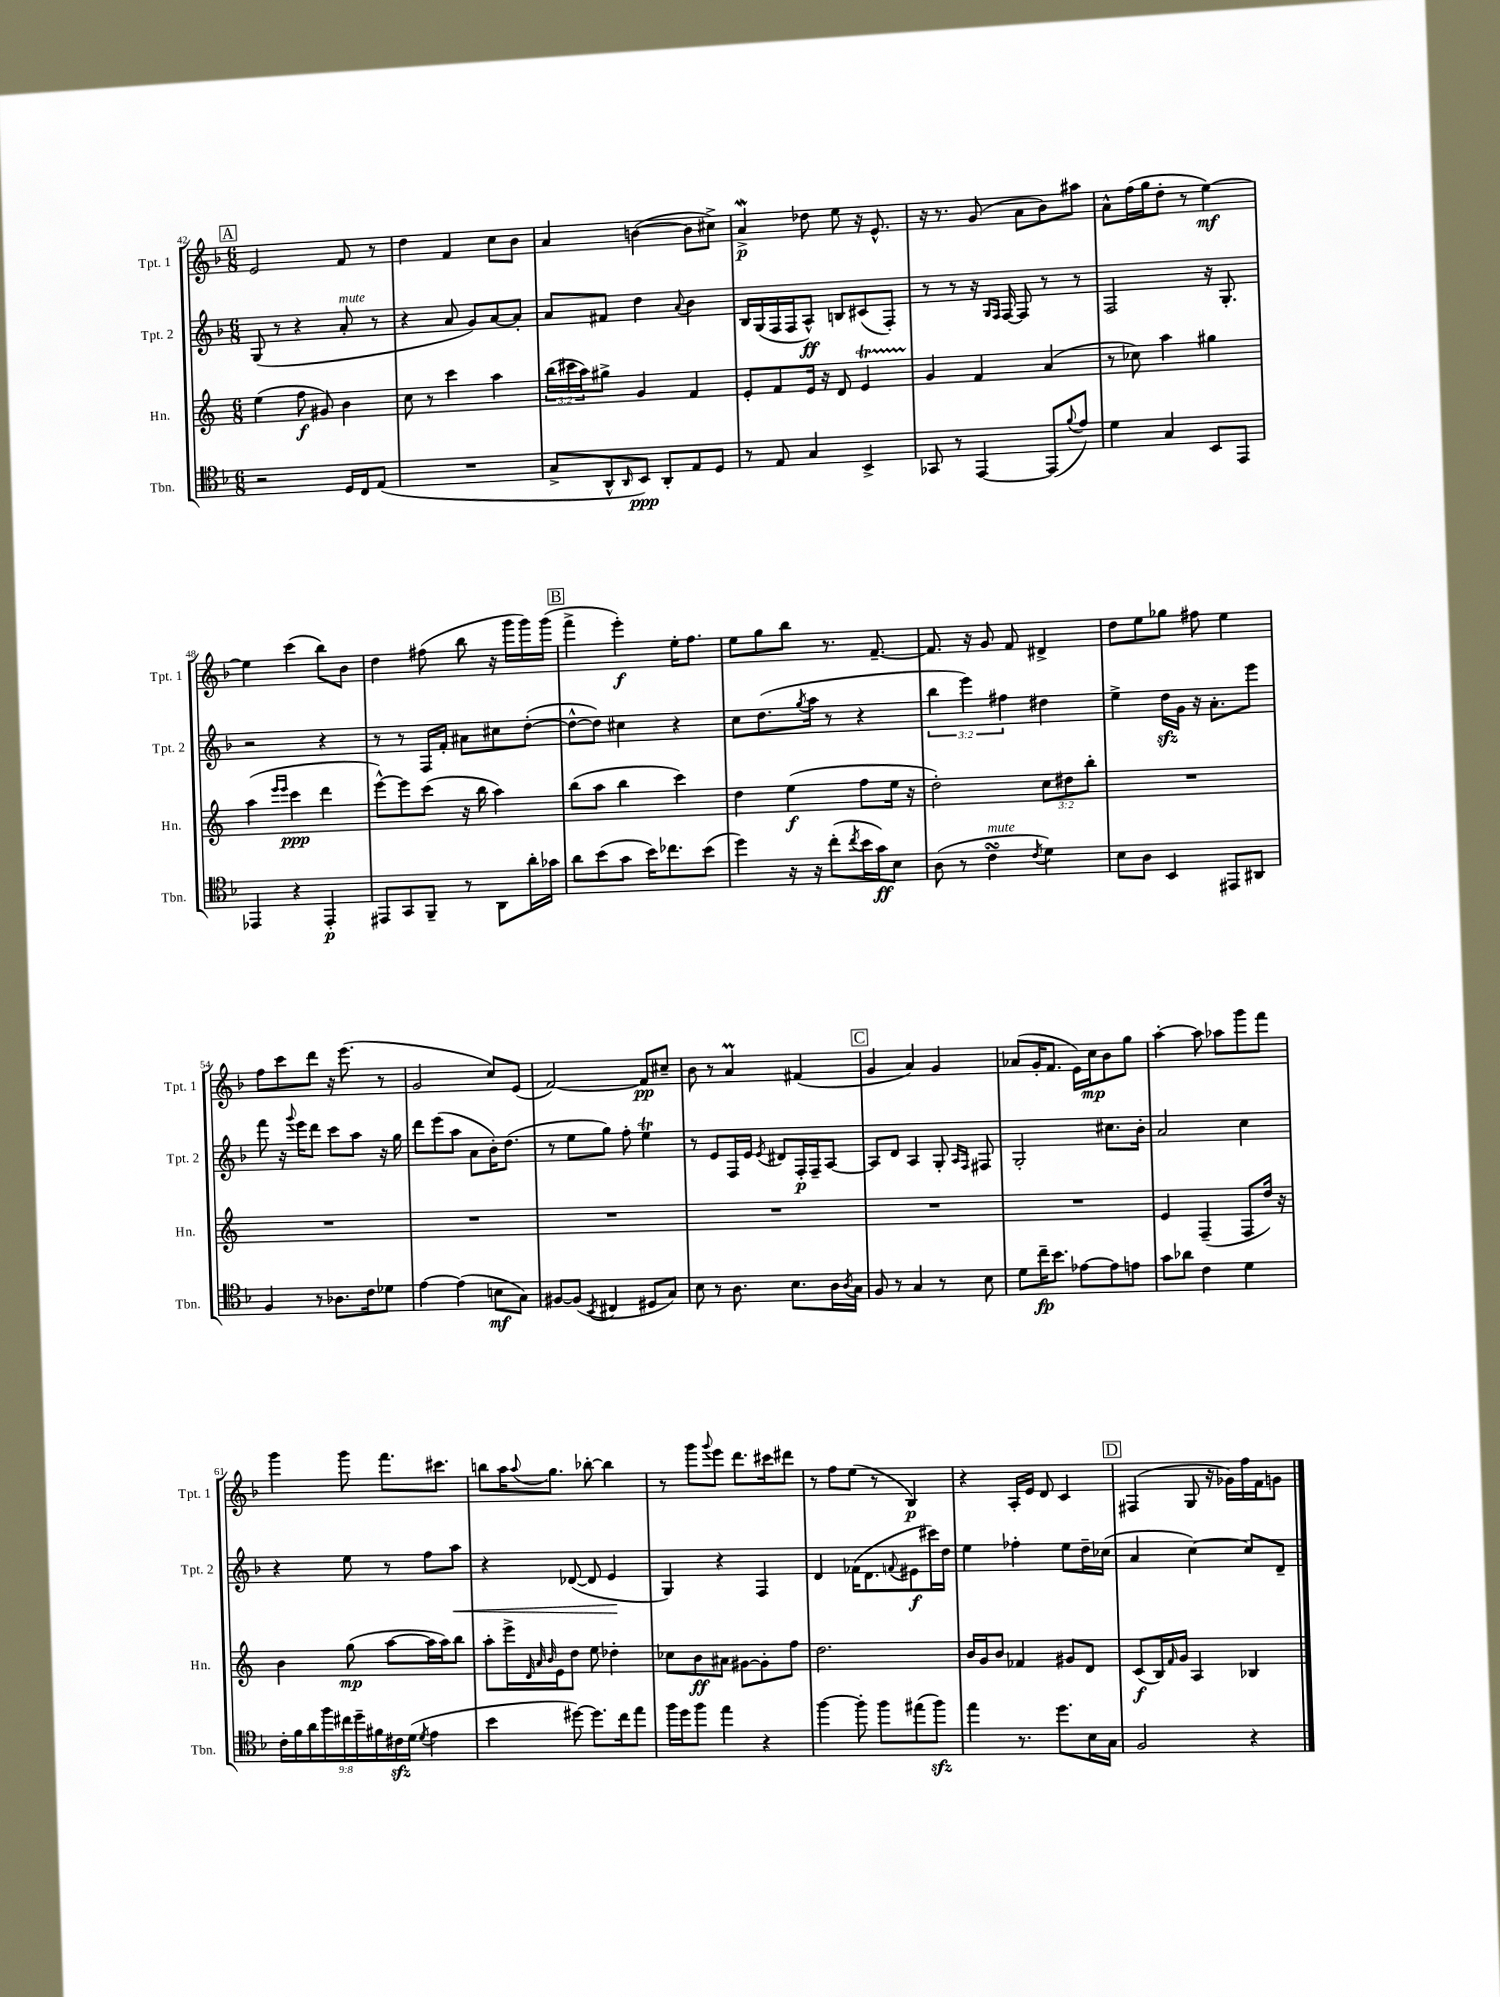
<<
\new StaffGroup <<
\new Staff = "s0" \with { instrumentName = "Tpt. 1" shortInstrumentName = "Tpt. 1" } {
    \clef treble \key f \major \numericTimeSignature \time 6/8
    \mark \markup { \box "A" } e'2 f'8 r8 |
    d''4 f'4 c''8 bes'8 |
    a'4 b'4~( b'8 cis''8->) |
    a'4->\mordent\p des''8 e''8 r16 e'8.-^ |
    r16 r8. g'8( a'8 bes'8) ais''8 |
    a'8-^ f''16( g''16 d''8-. r8 e''4~\mf) |
    e''4 c'''4( bes''8) bes'8 |
    d''4 fis''8( bes''8 r16 g'''16 g'''16) g'''16( |
    \mark \markup { \box "B" } f'''4-> e'''4-.\f) e''16-. f''8. |
    e''8 g''8 bes''8 r8. f'8.~-- |
    f'8. r16 g'8 f'8 dis'4-> |
    d''8 e''8 ges''8 fis''8 e''4 |
    f''8 c'''8 d'''8 r16 e'''8.( r8 |
    g'2 c''8) e'8( |
    f'2~) f'8\pp cis''8-- |
    bes'8 r8 a'4\prall fis'4( |
    \mark \markup { \box "C" } g'4 a'4) g'4 |
    aes'8( g'16-. f'8. e'16) c''16\mp bes'8 g''8 |
    a''4~-. a''8 aes''8 g'''8 f'''8 |
    g'''4 g'''8 f'''8. cis'''8. |
    b''8 a''16 \appoggiatura { a''8 } g''8. bes''8~-. bes''4 |
    r8 g'''8 \appoggiatura { g'''8 } e'''8 d'''8. cis'''16 dis'''8 |
    r8 f''8 e''8( r8 bes4\p) |
    r4 a16-. e'16 d'8 c'4 |
    \mark \markup { \box "D" } fis4( g8 r16 ges'16) f''16 f'16 g'8 \bar "|." |
}
\new Staff = "s1" \with { instrumentName = "Tpt. 2" shortInstrumentName = "Tpt. 2" } {
    \clef treble \key f \major \numericTimeSignature \time 6/8 \override Staff.TupletNumber.text = #tuplet-number::calc-fraction-text
    \mark \markup { \box "A" } g8( r8 r4 a'8-.^\markup { \italic "mute" } r8 |
    r4 a'8 g'8) a'8~ a'8-. |
    a'8 fis'8 d''4 \appoggiatura { a'8 } bes'4 |
    bes16 g16( f16 f16 a8-^\ff) b8 cis'8( f8-.) |
    r8 r8 r16 \grace { g16 f16 } f16~ f8 r8 r8 |
    f2 r16 g8.-. |
    r2 r4 |
    r8 r8 f16 f'16-. ais'8 cis''8 d''8~-.( |
    \mark \markup { \box "B" } d''8~-^ d''8) cis''4 r4 |
    c''8 d''8.( \acciaccatura { g''8 } a''16 r8 r4 |
    \tuplet 3/2 { bes''4 e'''4) fis''4 } dis''4 |
    e''4-> d''16\sfz g'16 r16 a'8.-. e'''8 |
    f'''8 r16 \appoggiatura { g'''8 } e'''16 d'''8 c'''8 a''8 r16 g''16 |
    d'''8 e'''8( a''8 a'8 bes'16-.) d''8.( |
    r8 e''8 g''8) f''8-. e''4\trill |
    r8 e'8 f16 e'16 \acciaccatura { e'8 } dis'8 f16-.\p f16-- a8~ |
    \mark \markup { \box "C" } a8 d'8 a4 g8-. \grace { a16 f16 } fis8 |
    g2-. cis''8. bes'16-. |
    a'2 c''4 |
    r4 e''8 r8 f''8 a''8\< |
    r4 des'8~( des'8 e'4\! |
    g4) r4 f4 |
    d'4 fes'16( d'8. \appoggiatura { f'8 } eis'8\f cis'''16) d''16 |
    e''4 fes''4-. e''8 d''16-- ces''16( |
    \mark \markup { \box "D" } a'4 c''4~) c''8 d'8-- \bar "|." |
}
\new Staff = "s2" \with { instrumentName = "Hn." shortInstrumentName = "Hn." } {
    \clef treble \key c \major \numericTimeSignature \time 6/8 \override Staff.TupletNumber.text = #tuplet-number::calc-fraction-text
    \mark \markup { \box "A" } e''4( f''8\f gis'8) b'4 |
    c''8 r8 c'''4 a''4 |
    \tuplet 3/2 { b''16( cis'''16 a''16) } gis''8-> g'4 f'4 |
    e'8-. f'8 e'16 r16 d'8 e'4\startTrillSpan |
    g'4\stopTrillSpan f'4 a'4( |
    r8 ces''8) a''4 gis''4 |
    a''4( \grace { e'''16 e'''16 } c'''4\ppp d'''4 |
    e'''8~-^) e'''8 c'''8( r16 b''16 a''4) |
    \mark \markup { \box "B" } b''8( a''8 b''4 c'''4) |
    d''4 e''4\f( f''8 e''16 r16 |
    d''2-.) \tuplet 3/2 { c''8 dis''8 b''8-. } |
    R2. |
    R2. |
    R2. |
    R2. |
    R2. |
    \mark \markup { \box "C" } R2. |
    R2. |
    e'4 f4--( f8 d''16) r16 |
    b'4 g''8\mp( a''8~ a''16 a''16) b''8 |
    a''8-. e'''16-> \grace { d'32 a'32 b'32 } e'16 d''8 e''8 des''4-. |
    ces''8 b'8\ff ais'8 gis'8~ gis'8-. f''8 |
    d''2. |
    b'16 g'16 b'8 fes'4 gis'8 d'8 |
    \mark \markup { \box "D" } c'8\f( b16) \grace { f'16 } g'16 a4 bes4 \bar "|." |
}
\new Staff = "s3" \with { instrumentName = "Tbn." shortInstrumentName = "Tbn." } {
    \clef tenor \key f \major \numericTimeSignature \time 6/8 \override Staff.TupletNumber.text = #tuplet-number::calc-fraction-text
    \mark \markup { \box "A" } r2 d16 c16 e8( |
    R2. |
    g8-> a,8-^ \grace { a,16 } bes,8\ppp) a,8-. e8 d8 |
    r8 e8 g4 bes,4-> |
    ges,8 r8 e,4~ e,8( \appoggiatura { f'8 } e'8) |
    d'4 g4 bes,8 e,8 |
    ees,4 r4 ees,4-.\p |
    eis,8 g,8 f,8-- r8 a,8 a'16-. ges'16 |
    \mark \markup { \box "B" } a'8 bes'8( g'8 bes'16) ces''8. bes'8( |
    d''4) r16 r16 c''8-.( \acciaccatura { c''8 } bes'16 g'16\ff) bes8 |
    a8( r8 c'4\turn^\markup { \italic "mute" } \acciaccatura { c'8 } d'4) |
    bes8 a8 bes,4 eis,8 ais,8 |
    f4 r8 aes8. c'16 des'8 |
    e'4~ e'4( b8\mf g8) |
    fis8~ fis8( \acciaccatura { bes,8 } cis4 dis8 g8) |
    bes8 r8 a8. bes8. a16 \acciaccatura { a8 } g16 |
    \mark \markup { \box "C" } f8 r8 g4 r8 bes8 |
    d'8 c''16--\fp bes'8. ees'8~ ees'8 e'8 |
    g'8 aes'8 c'4 d'4 |
    \tuplet 9/8 { c'16-. f'16 a'16 f''16 cis''16 d''16-- fis'16 cis'16\sfz d'16( } \acciaccatura { d'8 } e'4 |
    bes'4 dis''8~) dis''8. c''16 e''8 |
    f''16 d''16 f''8 e''4 r4 |
    f''4~ f''8-. f''8 eis''8( f''8\sfz) |
    e''4 r8. d''8. bes16 g16 |
    \mark \markup { \box "D" } f2 r4 \bar "|." |
}
>>
>>
\layout { \context { \Score currentBarNumber = #42 } }
